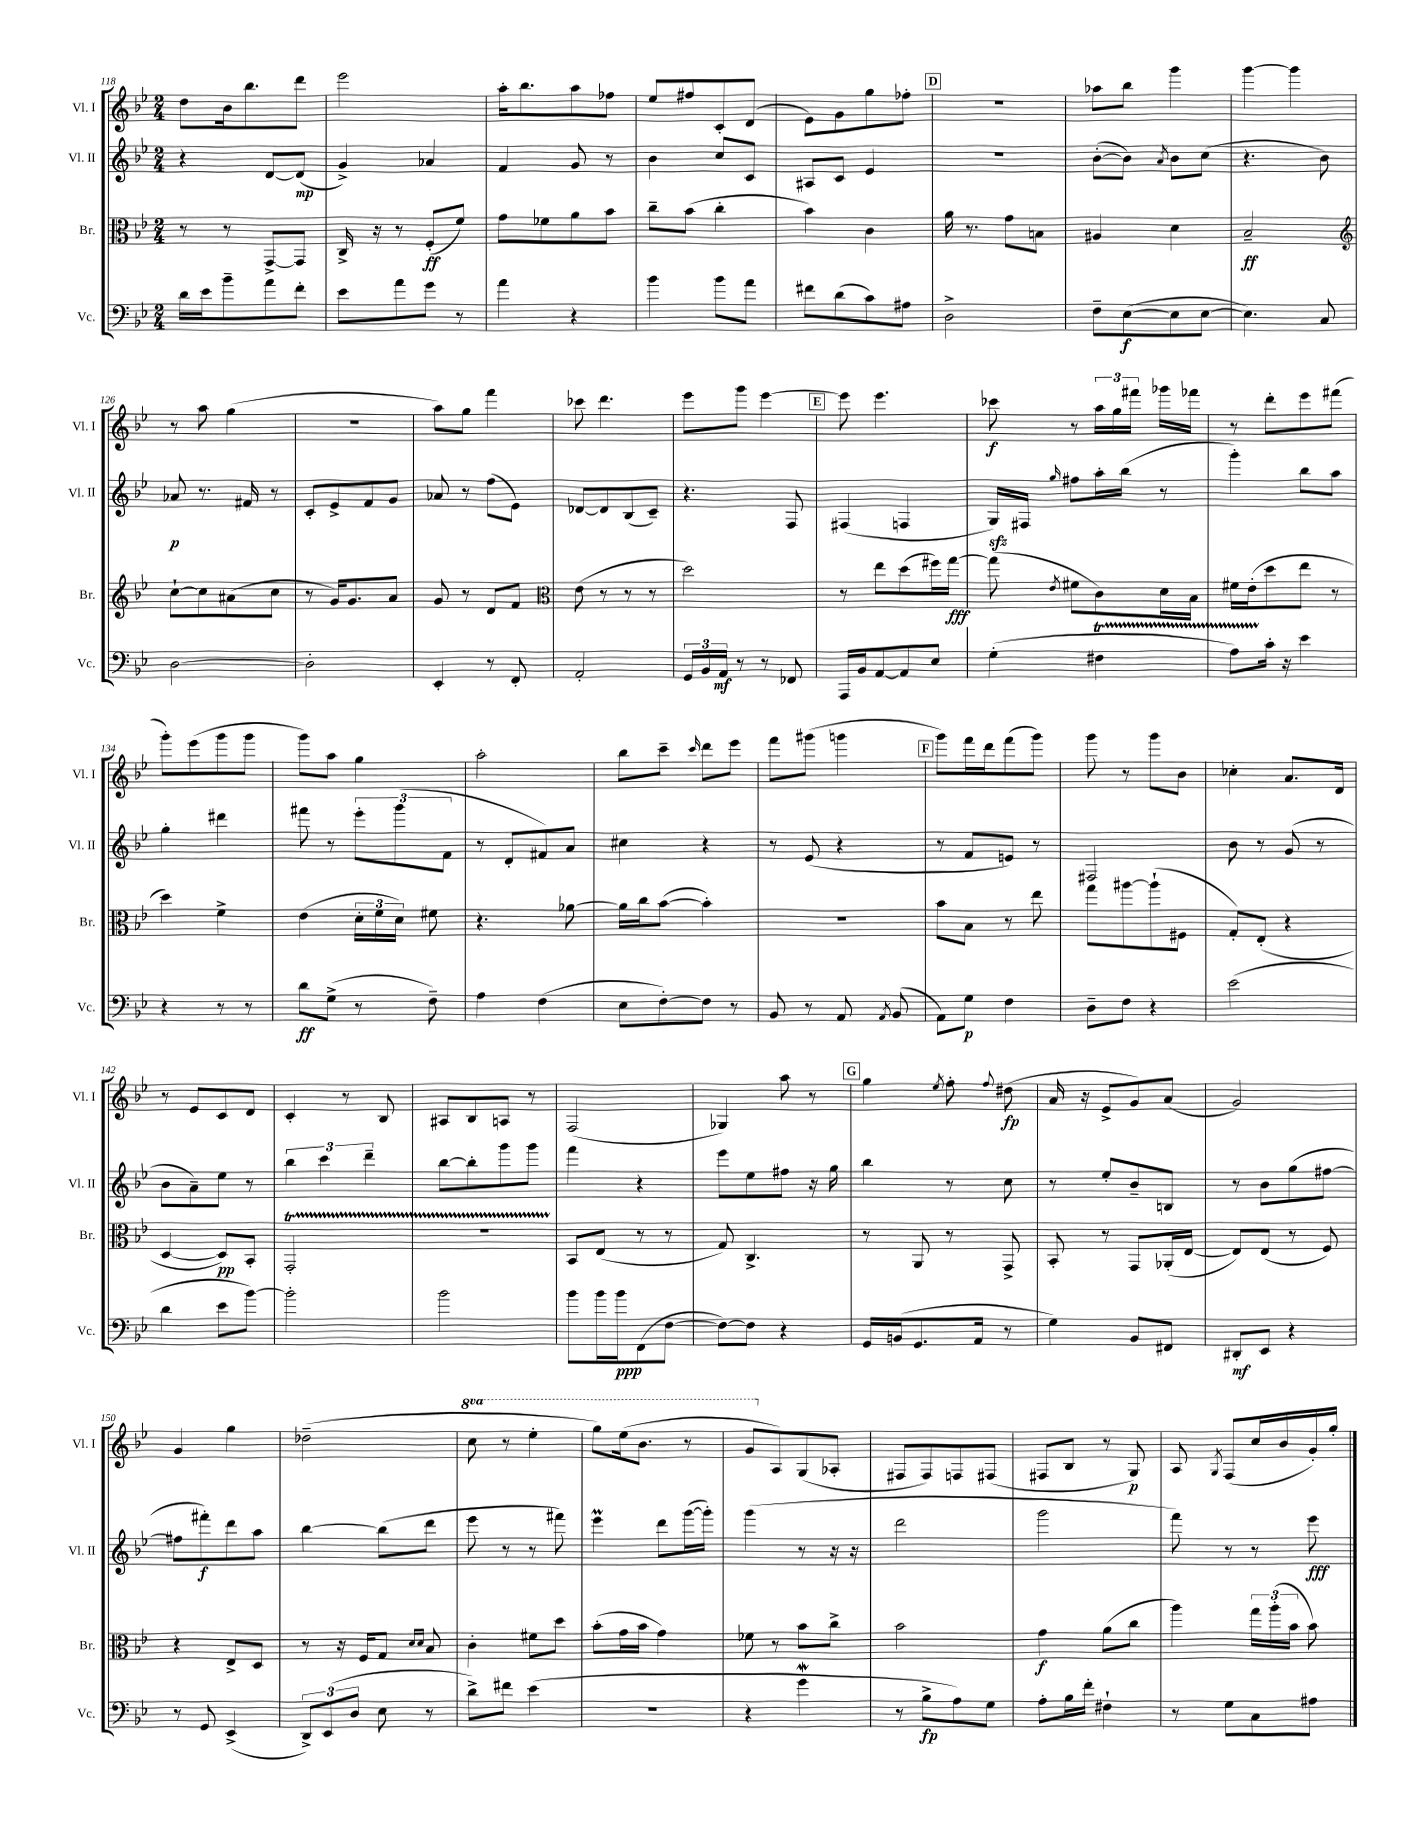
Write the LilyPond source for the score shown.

<<
\new StaffGroup <<
\new Staff = "s0" \with { instrumentName = "Vl. I" shortInstrumentName = "Vl. I" } {
    \clef treble \key bes \major \numericTimeSignature \time 2/4 \set Staff.ottavationMarkups = #ottavation-simple-ordinals
    \autoBeamOff d''8[ bes'16 bes''8. d'''8] |
    ees'''2 |
    a''16[-. bes''8. a''8 fes''8] |
    ees''8[ fis''8 c'8-. d'8]( |
    ees'8[) g'8 g''8 fes''8]-. |
    \mark \markup { \box "D" } R2 |
    aes''8[ bes''8] g'''4 |
    g'''4~ g'''4 |
    r8 a''8 g''4( |
    R2 |
    a''8[) g''8] f'''4 |
    ces'''8 d'''4. |
    ees'''8[ g'''8] ees'''4~ |
    \mark \markup { \box "E" } ees'''8 ees'''4. |
    ces'''8\f r8 \tuplet 3/2 { a''16[ g''16 fis'''16] } ges'''16[ fes'''16] |
    r8 d'''8[-. ees'''8 fis'''8]( |
    g'''8[-.) ees'''8( g'''8 g'''8] |
    g'''8[) a''8] g''4 |
    a''2-. |
    bes''8[ c'''8]-- \grace { c'''16 } d'''8[ ees'''8] |
    f'''8[ gis'''8]( g'''4 |
    \mark \markup { \box "F" } g'''8[) f'''16 d'''16 f'''8( g'''8]) |
    g'''8 r8 g'''8[ bes'8] |
    ces''4-. a'8.[ d'16] |
    r8 ees'8[ c'8 d'8] |
    c'4-. r8 bes8 |
    ais8[ bes8 a8] r8 |
    f2( |
    ges4) a''8 r8 |
    \mark \markup { \box "G" } g''4 \acciaccatura { ees''8 } f''8-. \appoggiatura { f''8 } dis''8\fp( |
    a'16 r16 ees'8[-> g'8) a'8]( |
    g'2) |
    g'4 g''4 |
    des''2--( |
    \ottava #1 c'''8 r8 ees'''4-. |
    g'''8[) ees'''16( bes''8.] r8 |
    g''8[ \ottava #0 a8) g8( aes8]-. |
    fis8[ fis8) f8 fis8]( |
    fis8[ bes8] r8 g8\p) |
    a8 \acciaccatura { g8 } f8[( c''16 bes'16 g'16-.) g''16]-. \bar "|." |
}
\new Staff = "s1" \with { instrumentName = "Vl. II" shortInstrumentName = "Vl. II" } {
    \clef treble \key bes \major \numericTimeSignature \time 2/4
    \autoBeamOff r4 d'8[~ d'8]\mp( |
    g'4->) aes'4 |
    f'4 g'8 r8 |
    bes'4 c''8[ c'8] |
    ais8[ c'8] ees'4 |
    \mark \markup { \box "D" } R2 |
    bes'8[~-.( bes'8]) \acciaccatura { a'8 } bes'8[ c''8]( |
    r4. bes'8) |
    aes'8\p r8. fis'16 r8 |
    c'8[-. ees'8-> f'8 g'8] |
    aes'8 r8 f''8[( ees'8]) |
    des'8[~ des'8 bes8( c'8]--) |
    r4. f8 |
    \mark \markup { \box "E" } fis4( f4 |
    g16[\sfz) fis16] \grace { g''16 } fis''8[ a''16-. bes''16]( r8 |
    g'''4-.) bes''8[ a''8] |
    g''4-. dis'''4 |
    fis'''8 r8 \tuplet 3/2 { ees'''8[-. g'''8( f'8] } |
    r8 d'8[-. fis'8) a'8] |
    cis''4 r4 |
    r8 ees'8( r4 |
    \mark \markup { \box "F" } r8 f'8[ e'8]) r8 |
    fis2 |
    bes'8 r8 g'8( r8 |
    bes'8[ a'8--) ees''8] r8 |
    \tuplet 3/2 { bes''4 c'''4 d'''4-- } |
    bes''8[~ bes''8-. g'''8 g'''8] |
    f'''4 r4 |
    ees'''8[ ees''8 fis''8] r16 g''16 |
    \mark \markup { \box "G" } bes''4 r8 c''8 |
    r8 ees''8[-. bes'8-- b8] |
    r8 bes'8[ g''8( fis''8]~ |
    fis''8[ fis'''8-.\f) d'''8 a''8] |
    bes''4~ bes''8[( d'''8] |
    ees'''8 r8 r8 fis'''8) |
    ees'''4\prall d'''8[ g'''16~( g'''16]-.) |
    g'''4( r8 r16 r16 |
    d'''2 |
    g'''2 |
    f'''8) r8 r8 ees'''8\fff \bar "|." |
}
\new Staff = "s2" \with { instrumentName = "Br." shortInstrumentName = "Br." } {
    \clef alto \key bes \major \numericTimeSignature \time 2/4
    \autoBeamOff r8 r8 g,8[~-> g,8] |
    c16-> r16 r8 f8[-.\ff( f'8]) |
    g'8[ fes'8 a'8 bes'8] |
    c''8[-- bes'8]( c''4-. |
    bes'4) c'4 |
    \mark \markup { \box "D" } a'16 r8. g'8[ b8] |
    ais4 d'4 |
    bes2--\ff |
    \clef treble c''8[~-! c''8 ais'8( c''8] |
    r8 g'16[) g'8. a'8] |
    g'8 r8 d'8[ f'8] |
    \clef alto ees'8( r8 r8 r8 |
    d''2) |
    \mark \markup { \box "E" } r8 ees''8[ d''8( fis''16) g''16]~\fff |
    g''8( \acciaccatura { ees'8 } fis'8[ c'8) d'16 bes16] |
    fis'16[ ees'16-.( d''8 ees''8] r8 |
    d''4) f'4-> |
    ees'4( \tuplet 3/2 { d'16[-. f'16 d'16]) } fis'8 |
    r4. aes'8~ |
    aes'16[ c''16 bes'8]~( bes'4-.) |
    R2 |
    \mark \markup { \box "F" } bes'8[ bes8] r8 ees''8 |
    g''8[ ais''8~ ais''8-!( fis8] |
    g8[-.) ees8]-.( r4 |
    d4~ d8[\pp) bes,8]-. |
    g,2-.\startTrillSpan |
    r2 |
    bes,8[\stopTrillSpan ees8]( r8 r8 |
    g8) c4.-> |
    \mark \markup { \box "G" } r8 a,8 r8 g,8-> |
    bes,8-. r8 g,8[ aes,16-.( ees16]~ |
    ees8[) ees8]( r8 f8) |
    r4 ees8[-> d8] |
    r8 r16 f16[ g8] \grace { d'16[ d'16] } bes8 |
    c'4-. fis'8[ d''8] |
    bes'8[-.( g'16 bes'16] g'4) |
    fes'8 r8 bes'8[ c''8]-> |
    bes'2 |
    g'4\f a'8[( c''8] |
    a''4) \tuplet 3/2 { g''16[ a''16-.( bes'16] } bes'8) \bar "|." |
}
\new Staff = "s3" \with { instrumentName = "Vc." shortInstrumentName = "Vc." } {
    \clef bass \key bes \major \numericTimeSignature \time 2/4
    \autoBeamOff d'16[ ees'16 bes'8-- a'8 f'8]-. |
    ees'8[ a'8 g'8] r8 |
    a'4 r4 |
    bes'4 bes'8[ a'8] |
    fis'8[ d'8( c'8) ais8] |
    \mark \markup { \box "D" } d2-> |
    f8[-- ees8~\f( ees8 ees8]~ |
    ees4.) c8 |
    d2~ |
    d2-. |
    ees,4-. r8 f,8-. |
    a,2-. |
    \tuplet 3/2 { g,16[ bes,16 a,16]\mf } r8 r8 fes,8 |
    \mark \markup { \box "E" } a,,16[ bes,16 a,8~ a,8 ees8] |
    g4-.( fis4\startTrillSpan |
    a8[) c'16]-.\stopTrillSpan r16 ees'4 |
    r4 r8 r8 |
    d'8[\ff g8]->( r8 f8--) |
    a4 f4( |
    ees8[ f8~-.) f8] r8 |
    bes,8 r8 a,8 \acciaccatura { a,8 } bes,8( |
    \mark \markup { \box "F" } a,8[) g8]\p f4 |
    d8[-- f8] r4 |
    ees'2( |
    d'4 ees'8[ bes'8]~) |
    bes'2-. |
    bes'2 |
    bes'8[ bes'16 bes'16\ppp f,8( f8]~ |
    f8[~) f8] r4 |
    \mark \markup { \box "G" } g,16[ b,16( g,8. a,16] r8 |
    g4) bes,8[ fis,8] |
    dis,8[-.\mf ees,8] r4 |
    r8 g,8 ees,4->( |
    \tuplet 3/2 { d,8[->) ees,8( d8] } ees8 r8 |
    d'8[->) fis'8] ees'4( |
    R2 |
    r4 g'4\mordent |
    r8 bes8[->\fp a8) g8] |
    a8[-. bes16 f'16]-. fis4-! |
    r8 g8[ c8 ais8] \bar "|." |
}
>>
>>
\layout { \context { \Score currentBarNumber = #118 } }
